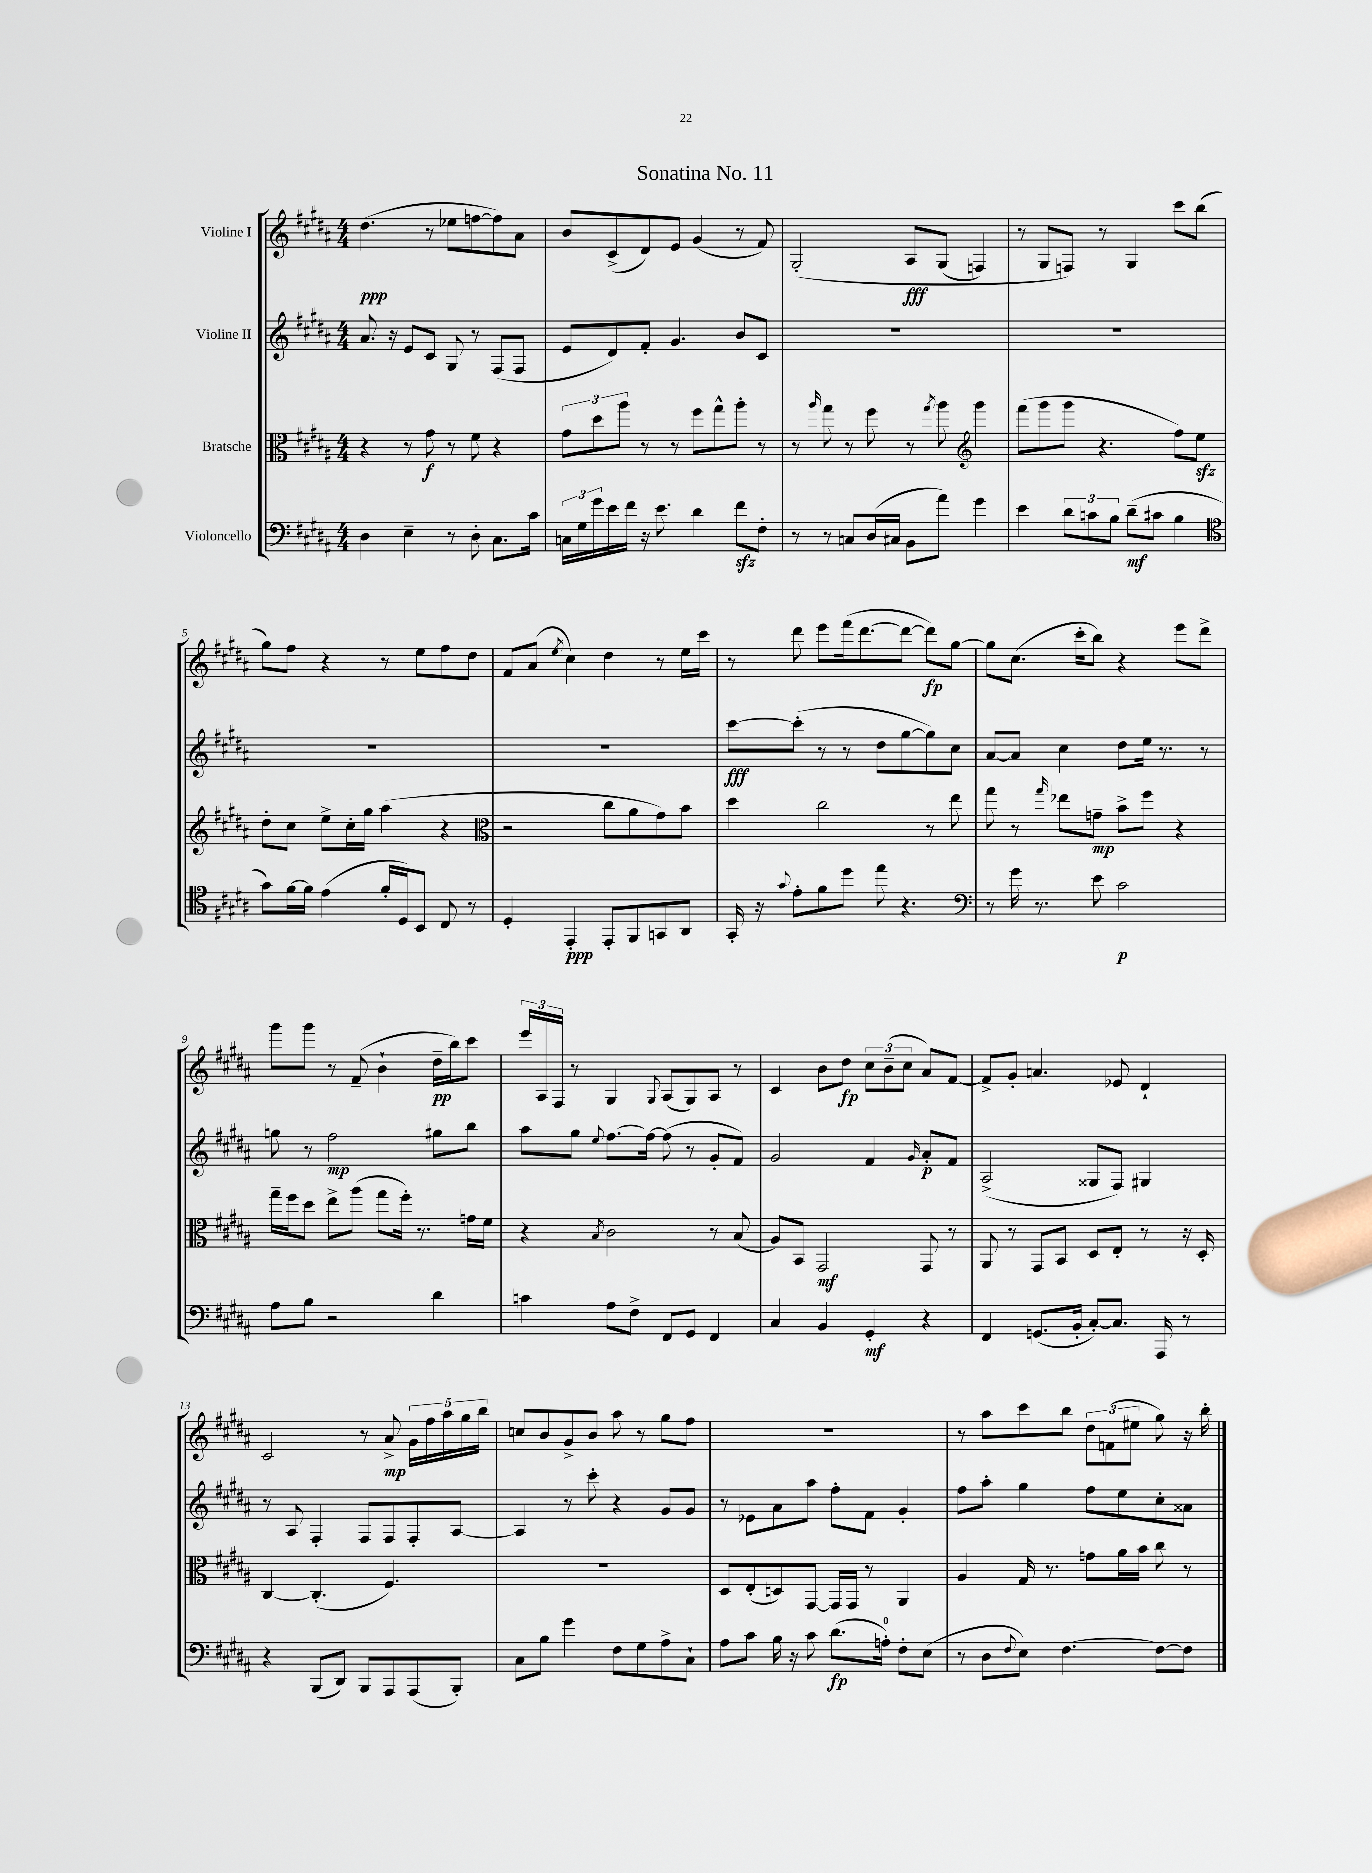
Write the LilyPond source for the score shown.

\header { title = "Sonatina No. 11" }
<<
\new StaffGroup <<
\new Staff = "s0" \with { instrumentName = "Violine I" } {
    \clef treble \key b \major \numericTimeSignature \time 4/4
    dis''4.\ppp( r8 ees''8 f''8~ f''8) ais'8 |
    b'8 cis'8->( dis'8) e'8 gis'4( r8 fis'8) |
    gis2-.\( ais8\fff gis8( f4) |
    r8 gis8 f8\) r8 gis4 cis'''8 b''8( |
    gis''8) fis''8 r4 r8 e''8 fis''8 dis''8 |
    fis'8 ais'8( \acciaccatura { e''8 } cis''4) dis''4 r8 e''16 cis'''16 |
    r8 dis'''8 e'''8 fis'''16( dis'''8.~ dis'''8~ dis'''8\fp) gis''8~ |
    gis''8 cis''8.( cis'''16-. b''8) r4 e'''8 dis'''8-> |
    gis'''8 gis'''8 r8 fis'8--( b'4-! dis''16--\pp b''16) cis'''8 |
    \tuplet 3/2 { e'''16 ais16 fis16 } r8 gis4 \appoggiatura { gis8 } ais8( gis8) ais8 r8 |
    cis'4 b'8 dis''8\fp \tuplet 3/2 { cis''8 b'8--( cis''8 } ais'8) fis'8~ |
    fis'8-> gis'8-. a'4. ees'8 dis'4-! |
    cis'2 r8 ais'8->\mp \tuplet 5/4 { gis'16 fis''16 ais''16 gis''16 b''16 } |
    c''8 b'8 gis'8-> b'8 ais''8 r8 gis''8 fis''8 |
    R1 |
    r8 ais''8 cis'''8 b''8 \tuplet 3/2 { dis''8 f'8( eis''8 } gis''8) r16 b''16-. \bar "|." |
}
\new Staff = "s1" \with { instrumentName = "Violine II" } {
    \clef treble \key b \major \numericTimeSignature \time 4/4
    ais'8. r16 e'8 cis'8 gis8 r8 fis8( fis8 |
    e'8 dis'8) fis'8-. gis'4. b'8 cis'8 |
    R1 |
    R1 |
    R1 |
    R1 |
    cis'''8~\fff cis'''8-.( r8 r8 dis''8 gis''8~ gis''8) cis''8 |
    ais'8~ ais'8 cis''4 dis''8 e''16 r8. r8 |
    g''8 r8 fis''2\mp gis''8 b''8 |
    ais''8 gis''8 \appoggiatura { e''8 } fis''8.~ fis''16~ fis''8( r8 gis'8-. fis'8) |
    gis'2 fis'4 \grace { gis'16 } ais'8-.\p fis'8 |
    ais2->( gisis8 fis8) gis4 |
    r8 ais8 fis4-. fis8 fis8 fis8-. ais8~ |
    ais4 r8 cis'''8-. r4 gis'8 gis'8 |
    r8 ees'8 ais'8 ais''8 fis''8-. fis'8 gis'4-. |
    fis''8 ais''8-. gis''4 fis''8 e''8 cis''8-. aisis'8 \bar "|." |
}
\new Staff = "s2" \with { instrumentName = "Bratsche" } {
    \clef alto \key b \major \numericTimeSignature \time 4/4
    r4 r8 gis'8\f r8 fis'8 r4 |
    \tuplet 3/2 { gis'8 dis''8 ais''8 } r8 r8 fis''8 gis''8-^ ais''8-. r8 |
    r8 \grace { ais''16 } gis''8 r8 fis''8 r8 \acciaccatura { gis''8 } ais''8 \clef treble gis'''4 |
    fis'''8( gis'''8 gis'''8 r4. fis''8) e''8\sfz |
    dis''8-. cis''8 e''8-> cis''16-. gis''16 ais''4( r4 |
    \clef alto r2 cis''8 ais'8 gis'8) b'8 |
    dis''4 cis''2 r8 e''8 |
    gis''8 r8 \grace { gis''16 } ees''8 g'8--\mp b'8-> fis''8 r4 |
    gis''16-- fis''16 dis''8 e''8-> ais''8( gis''8 fis''16-.) r8. g'16 fis'16 |
    r4 \acciaccatura { b8 } cis'2 r8 b8( |
    ais8) b,8 gis,2\mf gis,8 r8 |
    ais,8 r8 gis,8 b,8 dis8 e8-. r8 r16 dis16-. |
    cis4~ cis4.-.( fis4.) |
    R1 |
    dis8 e8-.( d8) gis,8~ gis,16 gis,16 r8 ais,4 |
    ais4 gis16 r8. g'8 ais'16 b'16 cis''8 r8 \bar "|." |
}
\new Staff = "s3" \with { instrumentName = "Violoncello" } {
    \clef bass \key b \major \numericTimeSignature \time 4/4
    dis4 e4-- r8 dis8-. cis8. cis'16 |
    \tuplet 3/2 { c16 gis16 gis'16 } e'16 fis'16 r16 e'8. dis'4 fis'8\sfz fis8-. |
    r8 r8 c8 dis16( cis16 b,8 ais'8) gis'4 |
    e'4 \tuplet 3/2 { dis'8 c'8 b8 } dis'8--\mf( cis'8 b4 |
    \clef tenor gis'8) fis'16~ fis'16 e'4( fis'16-. dis16) b,8 cis8 r8 |
    dis4-. e,4-.\ppp e,8-. fis,8 g,8 ais,8 |
    gis,16-. r16 \appoggiatura { gis'8 } e'8-. fis'8 dis''8 e''8 r4. |
    \clef bass r8 gis'16 r8. e'8 cis'2\p |
    ais8 b8 r2 dis'4 |
    c'4 ais8 fis8-> fis,8 gis,8 fis,4 |
    cis4 b,4 gis,4-.\mf r4 |
    fis,4 g,8.( b,16-. cis8~-.) cis8. ais,,16 r8 |
    r4 b,,8( dis,8) b,,8 ais,,8 ais,,8( b,,8-.) |
    cis8 b8 gis'4 fis8 gis8 ais8-> cis8-! |
    ais8 cis'8 b16 r16 cis'8 dis'8.\fp( a16-0-.) fis8-. e8( |
    r8 dis8 \appoggiatura { fis8 } e8) fis4.~ fis8~ fis8 \bar "|." |
}
>>
>>
